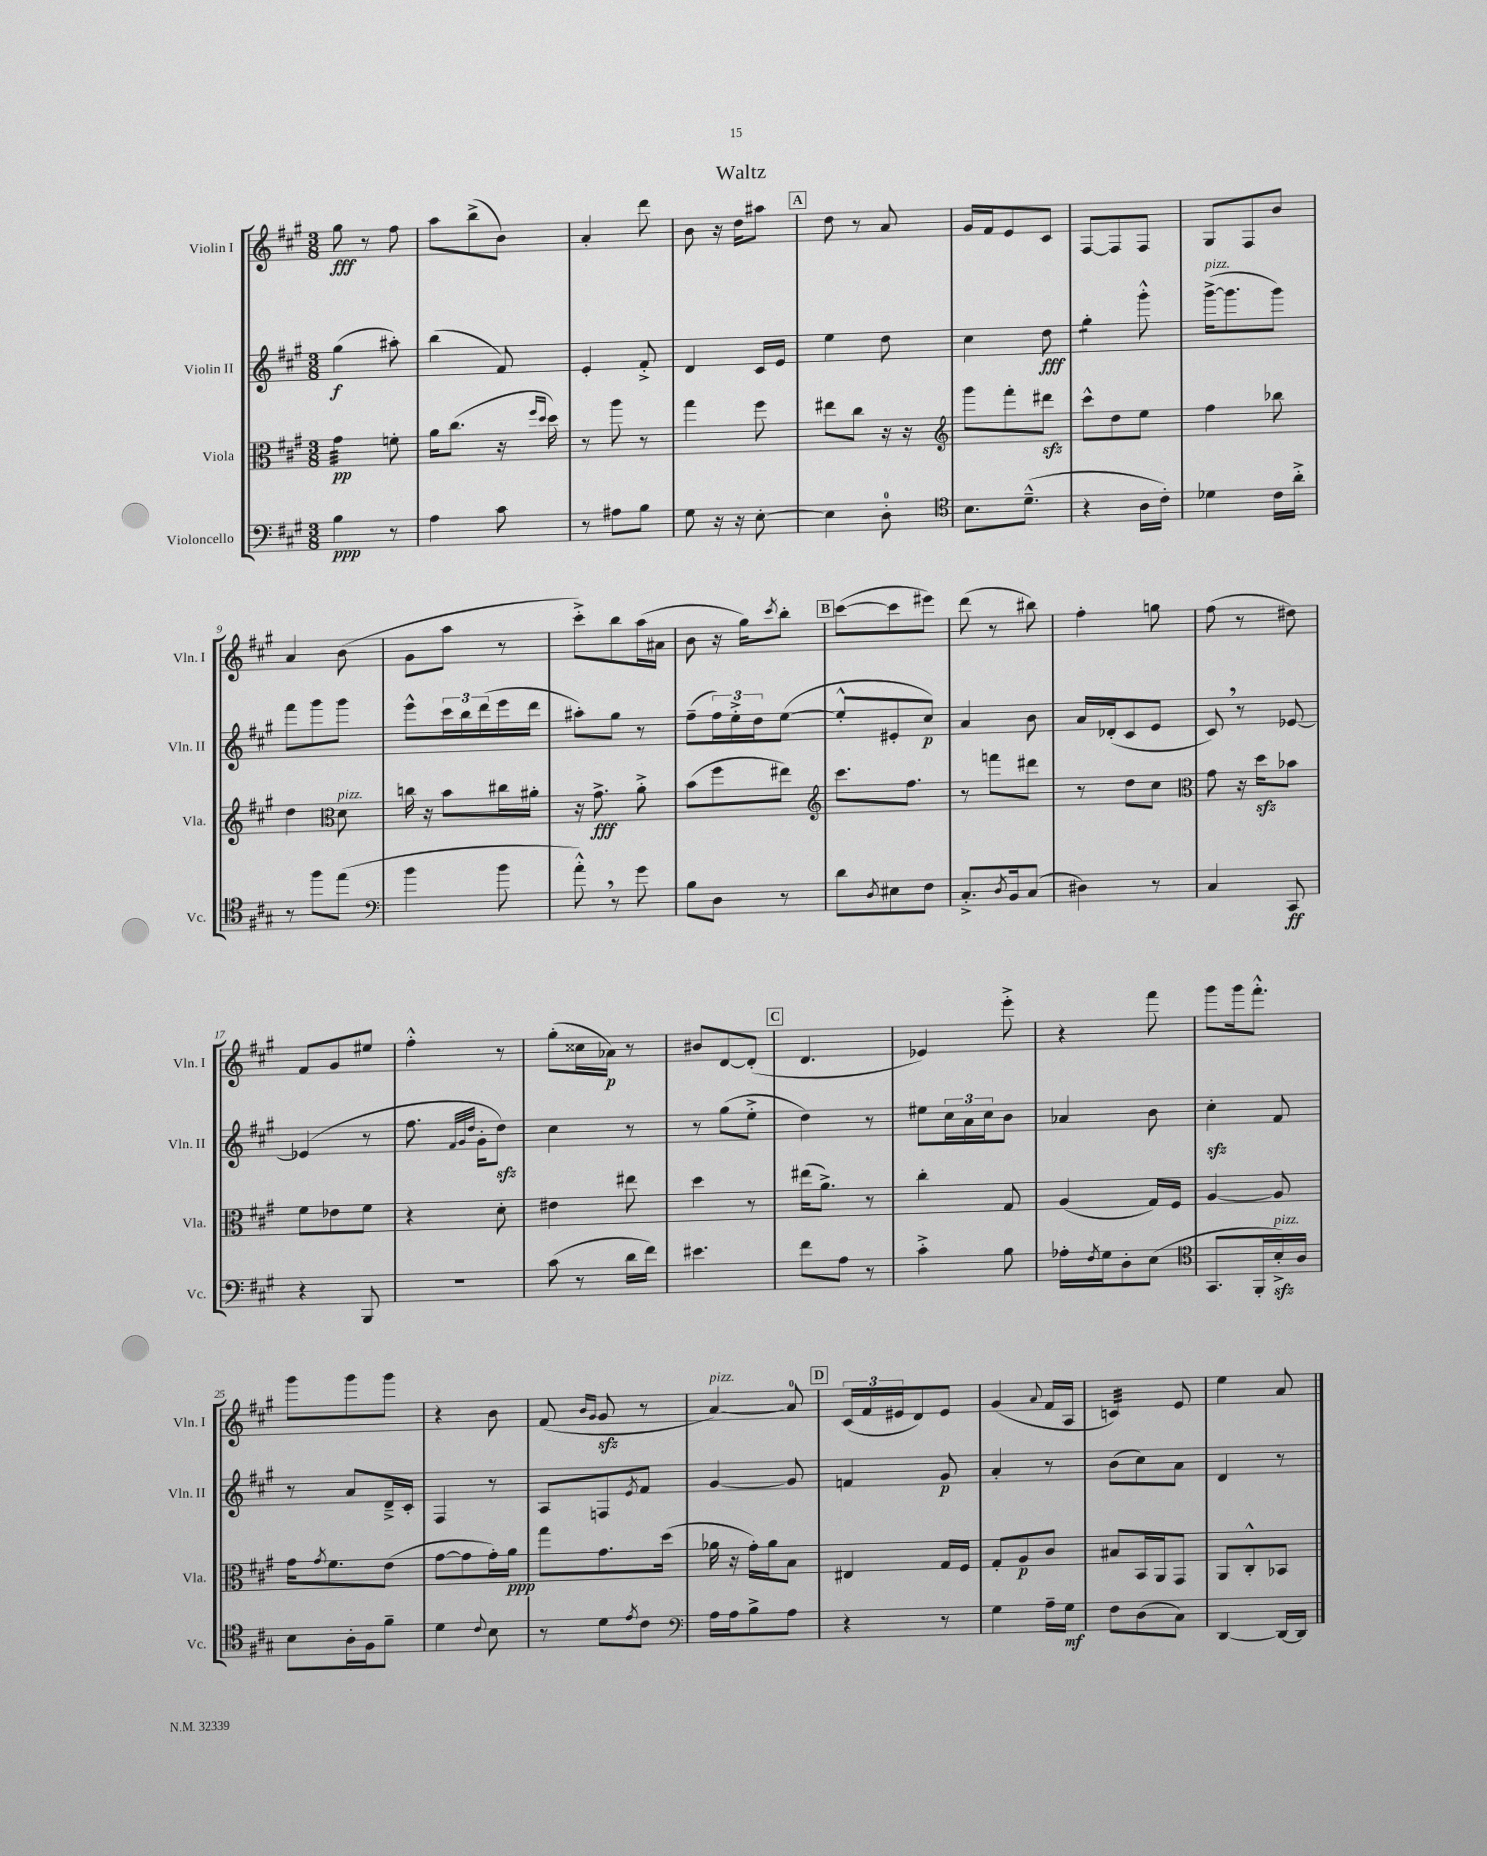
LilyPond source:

\header { title = "Waltz" }
<<
\new StaffGroup <<
\new Staff = "s0" \with { instrumentName = "Violin I" shortInstrumentName = "Vln. I" } {
    \clef treble \key a \major \numericTimeSignature \time 3/8
    gis''8\fff r8 fis''8 |
    a''8 b''8->( b'8) |
    a'4-. d'''8 |
    b'8 r16 d''16 ais''8 |
    \mark \markup { \box "A" } d''8 r8 a'8 |
    gis'16 fis'16 e'8 cis'8 |
    fis8~ fis8 fis8 |
    gis8 fis8 b'8 |
    a'4 b'8( |
    gis'8 a''8 r8 |
    cis'''8-.->) b''8 a''16( ais'16 |
    b'8 r16 gis''16) \acciaccatura { cis'''8 } b''8-. |
    \mark \markup { \box "B" } cis'''8~( cis'''8 eis'''8) |
    d'''8( r8 bis''8) |
    fis''4-. g''8 |
    fis''8( r8 dis''8) |
    fis'8 gis'8 eis''8 |
    fis''4-.-^ r8 |
    gis''8-.( cisis''16 aes'16\p) r8 |
    bis'8 d'8~ d'8-.( |
    \mark \markup { \box "C" } d'4. |
    ees'4) e'''8-.-> |
    r4 fis'''8 |
    gis'''8 gis'''16 fis'''8.-.-^ |
    gis'''8 gis'''8 gis'''8 |
    r4 b'8 |
    fis'8( \grace { b'16 gis'16 } gis'8\sfz r8 |
    a'4~^\markup { \italic "pizz." }) a'8-0 |
    \mark \markup { \box "D" } \tuplet 3/2 { cis'16( fis'16 eis'16 } d'8) eis'8 |
    gis'4( \appoggiatura { a'8 } fis'16 a16 |
    c'4:32) e'8 |
    e''4 a'8 \bar "|." |
}
\new Staff = "s1" \with { instrumentName = "Violin II" shortInstrumentName = "Vln. II" } {
    \clef treble \key a \major \numericTimeSignature \time 3/8
    gis''4\f( ais''8-.) |
    b''4( fis'8) |
    e'4-. fis'8-.-> |
    d'4 cis'16 e'16 |
    \mark \markup { \box "A" } e''4 d''8 |
    cis''4 d''8\fff |
    gis''4:8-. gis'''8-.-^ |
    gis'''16~->^\markup { \italic "pizz." }( gis'''8. gis'''8) |
    fis'''8 gis'''8 gis'''8 |
    e'''8-^ \tuplet 3/2 { cis'''16 b''16 d'''16( } e'''16 d'''16 |
    ais''8-.) gis''8 r8 |
    fis''8--( \tuplet 3/2 { fis''16) e''16-.-> d''16 } e''8~( |
    \mark \markup { \box "B" } e''8-.-^ eis'8-. cis''8\p) |
    a'4 b'8 |
    a'16 des'16-.( cis'8 e'8 |
    cis'8) \breathe r8 ees'8~ |
    ees'4( r8 |
    fis''8. \grace { fis'32 gis'32 d''32 } gis'16-. d''8\sfz) |
    cis''4 r8 |
    r8 gis''8( e''8-.-> |
    \mark \markup { \box "C" } d''4) r8 |
    eis''8 \tuplet 3/2 { cis''16 a'16 cis''16 } b'8 |
    aes'4 b'8 |
    cis''4-.\sfz fis'8 |
    r8 a'8 d'16---> cis'16-. |
    fis4 r8 |
    a8 f8 \acciaccatura { e'8 } fis'8 |
    gis'4~ gis'8 |
    \mark \markup { \box "D" } f'4 gis'8\p |
    a'4-. r8 |
    b'8( cis''8) a'8 |
    d'4 r8 \bar "|." |
}
\new Staff = "s2" \with { instrumentName = "Viola" shortInstrumentName = "Vla." } {
    \clef alto \key a \major \numericTimeSignature \time 3/8
    gis'4:32\pp f'8-. |
    a'16 cis''8.( r16 \grace { fis''16 d''16 } d''16) |
    r8 a''8 r8 |
    gis''4 fis''8 |
    \mark \markup { \box "A" } eis''8 cis''8 r16 r16 |
    \clef treble gis'''8 fis'''8-. dis'''8\sfz |
    cis'''8-^ d''8 e''8 |
    fis''4 bes''8 |
    d''4 \clef alto d'8^\markup { \italic "pizz." } |
    c''16 r16 b'8 cis''16 ais'16-. |
    r16 gis'8.->\fff a'8-.-> |
    b'8( fis''8 eis''8) |
    \mark \markup { \box "B" } \clef treble cis'''8. fis''8. |
    r8 f'''8 dis'''8 |
    r8 d''8 cis''8 |
    \clef alto gis'8 r16 d''16\sfz bes'8 |
    fis'8 ees'8 fis'8 |
    r4 d'8-. |
    eis'4 eis''8 |
    d''4 r8 |
    \mark \markup { \box "C" } eis''16( a'8.->) r8 |
    cis''4-. gis8 |
    a4( gis16) fis16 |
    a4~ a8 |
    gis'16 \acciaccatura { gis'8 } fis'8. e'8( |
    gis'8~ gis'8 gis'16-.) a'16\ppp |
    gis''8 gis'8. d''16( |
    aes'16 r16 gis'16-.) aes'16 b8 |
    \mark \markup { \box "D" } eis4 gis16 fis16 |
    gis8-. a8\p cis'8 |
    bis8 b,16 a,16 gis,8 |
    a,8 cis8-.-^ bes,8 \bar "|." |
}
\new Staff = "s3" \with { instrumentName = "Violoncello" shortInstrumentName = "Vc." } {
    \clef bass \key a \major \numericTimeSignature \time 3/8
    b4\ppp r8 |
    a4 cis'8 |
    r8 ais8 b8 |
    gis8 r16 r16 e8~-. |
    \mark \markup { \box "A" } e4 d8-0-. |
    \clef tenor b8. d'8.---^( |
    r4 a16 cis'16-.) |
    des'4 cis'16 a'16-.-> |
    r8 fis''8 e''8( |
    \clef bass b'4 b'8 |
    a'8-.-^) \breathe r8 gis'8 |
    b8 d8 r8 |
    \mark \markup { \box "B" } d'8 \acciaccatura { d8 } eis8 fis8 |
    cis8.-.-> \acciaccatura { d8 } b,16 cis8( |
    dis4) r8 |
    cis4 cis,8\ff |
    r4 b,,8 |
    R4. |
    cis'8( r8 d'16 fis'16) |
    eis'4. |
    \mark \markup { \box "C" } fis'8 a8 r8 |
    cis'4-.-> b8 |
    aes16-. \acciaccatura { fis8 } gis16 d8-. e8( |
    \clef tenor gis,8. fis,16-. b16-.->\sfz^\markup { \italic "pizz." }) a16 |
    b8 a16-. fis16 fis'8-- |
    d'4 \appoggiatura { cis'8 } b8 |
    r8 d'8 \acciaccatura { e'8 } cis'8 |
    \clef bass a16 a16 b8-> a8 |
    \mark \markup { \box "D" } r4 r8 |
    gis4 a16-- gis16\mf |
    fis8 d8( cis8) |
    d,4~ d,16~ d,16 \bar "|." |
}
>>
>>
